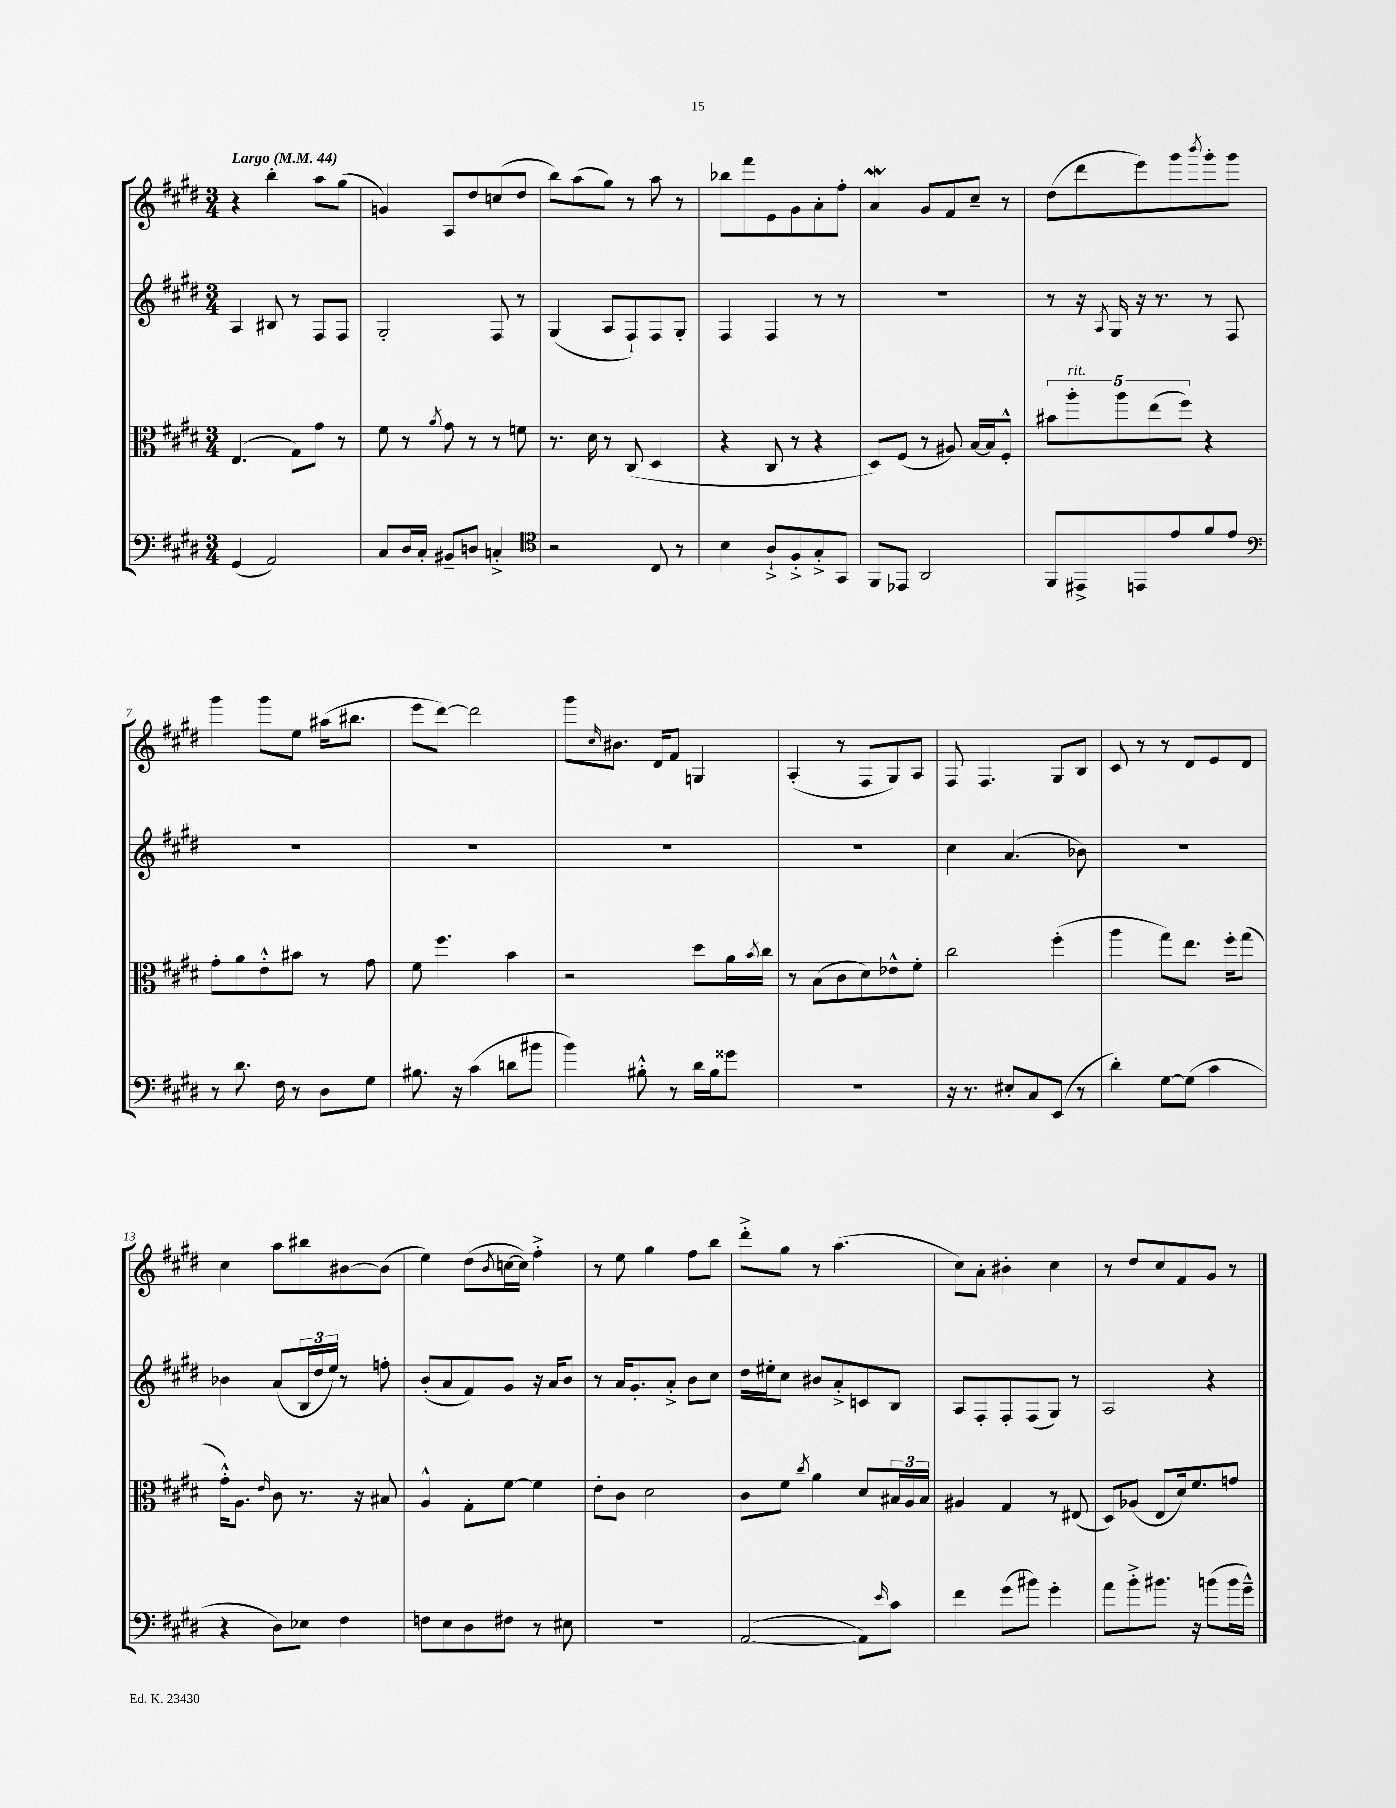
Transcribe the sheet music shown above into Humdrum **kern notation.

**kern	**kern	**kern	**kern
*part4	*part3	*part2	*part1
*staff4	*staff3	*staff2	*staff1
*clefF4	*clefC3	*clefG2	*clefG2
*k[f#c#g#d#]	*k[f#c#g#d#]	*k[f#c#g#d#]	*k[f#c#g#d#]
*M3/4	*M3/4	*M3/4	*M3/4
*MM44	*MM44	*MM44	*MM44
=1	=1	=1	=1
!	!	!	!LO:TX:a:B:t=Largo
(4GG#/	(4.E/	4A/	4r
2AA/)	.	8B#X/	4bb'\
.	8G#\L)	8r	.
.	8g#\J	8F#/L	8aa\L
.	8r	8F#/J	(8gg#\J
=2	=2	=2	=2
8C#/L	8f#\	2G#'/	4gn/)
16D#/L	8r	.	.
16C#'/JJ	.	.	.
.	8qa/	.	.
8BB#X~/L	8g#\	.	8A/L
8Dn/J	8r	.	8dd#/
4Cn'^/	8r	8F#/	(8ccn/
.	8fn\	8r	8dd#/J
=3	=3	=3	=3
*clefC4	*	*	*
2r	8.r	(4G#/	8bb\L)
.	.	.	(8aa\
.	16d#\	.	.
.	8r	8A/L	8gg#\J)
.	(8C#/	8F#`/)	8r
8C#/	4D#/	8F#/	8aa\
8r	.	8G#'/J	8r
=4	=4	=4	=4
4B\	4r	4F#/	8bb-X\L
.	.	.	8fff#\
8A`^/L	8C#/	4F#/	8e\
8F#'^/	8r	.	8g#\
8G#'^/	4r	8r	8a'\
8GG#/J	.	8r	8ff#'\J
=5	=5	=5	=5
8FF#/L	8D#/L)	2.r	4aw/
8EE-X/J	(8F#/J	.	.
2AA/	8r	.	8g#/L
.	8A#X/)	.	8f#/
.	[16B/LL	.	8cc#~/J
.	16B/J]	.	.
.	8F#'^^/J	.	8r
=6	=6	=6	=6
8FF#/L	10b#X\L	8r	(8dd#\L
!	!LO:TX:a:i:t=rit.	!	!
.	10aa'\	.	.
8EE#X^/	.	16r	8ddd#\
.	.	8qA/	.
.	.	16G#/	.
.	10aa\	.	.
8EEn/	.	16r	8eee\)
.	(10ee\	.	.
.	.	8.r	.
8e/	.	.	8ggg#\
.	10ff#\J)	.	.
.	.	.	8qbbb/
8f#/	4r	8r	8ggg#'\
8e/J	.	8F#/	8ggg#\J
!!LO:LB:g=z
=7	=7	=7	=7
*clefF4	*	*	*
8r	8g#'\L	2.r	4ggg#\
8.d#\	8a\	.	.
.	8e'^^\	.	8ggg#\L
16F#\	.	.	.
8r	8b#X\J	.	8ee\J
8D#\L	8r	.	(16aa#X\KL
.	.	.	8.bb#X\J
8G#\J	8g#\	.	.
=8	=8	=8	=8
8.B#X\	8f#\	2.r	8eee\L
.	4.ff#\	.	[8ddd#\J)
16r	.	.	.
(4c#\	.	.	2ddd#\]
8dn\L	4b\	.	.
8b#X\J	.	.	.
=9	=9	=9	=9
4b\)	2r	2.r	8ggg#\L
.	.	.	16qqcc#/
.	.	.	8.b#X\J
8B#X'^^\	.	.	.
.	.	.	16d#/KL
8r	.	.	8f#/J
16d#\LL	8dd#\L	.	4Gn/
16B#\J	.	.	.
8g##X\J	16a\L	.	.
.	8qb/	.	.
.	16cc#\JJ	.	.
=10	=10	=10	=10
2.r	8r	2.r	(4A'/
.	(8B\L	.	.
.	8c#\	.	8r
.	8d#\)	.	8F#/L
.	8e-X^^\	.	8G#/)
.	8f#'\J	.	8A/J
=11	=11	=11	=11
16r	2cc#\	4cc#\	8F#/
8.r	.	.	.
.	.	.	4.F#/
8E#X'/L	.	(4.a/	.
8C#/	.	.	.
(8EE/J	(4ff#'\	.	8G#/L
8r	.	8b-X\)	8B/J
=12	=12	=12	=12
4d#'\)	4aa\	2.r	8c#/
.	.	.	8r
[8G#\L	8gg#\L)	.	8r
(8G#\J]	8.ee\J	.	8d#/L
4c#\	.	.	8e/
.	16ff#'\KL	.	.
.	(8gg#\J	.	8d#/J
!!LO:LB:g=z
=13	=13	=13	=13
4r	16g#'^^\KL)	4b-X\	4cc#\
.	8.A\J	.	.
.	16qqe/	.	.
8D#\L)	8c#\	(8a/L	8aa\L
8E-X\J	8.r	24B/L	8bb#X\
.	.	24dd#/	.
.	.	24ee/JJ)	.
4F#\	.	8r	[8b#X\
.	16r	.	.
.	8B#X/	8ffn'\	(8b#\J]
=14	=14	=14	=14
8Fn\L	4A^^/	(8b'/L	4ee\)
8E\	.	8a/	.
8D#\	8G#'\L	8f#/)	(8dd#\L
.	.	.	8qb/
8F#X\J	[8f#\J	8g#/J	[16ccn\L
.	.	.	16cc\JJ])
8r	4f#\]	16r	4ff#'^\
.	.	16a/KL	.
8E#X\	.	8b/J	.
=15	=15	=15	=15
2.r	8e'\L	8r	8r
.	8c#\J	16a/KL	8ee\
.	.	8.g#'/	.
.	2d#\	.	4gg#\
.	.	8a'^/J	.
.	.	8b\L	8ff#\L
.	.	8cc#\J	8bb\J
=16	=16	=16	=16
([2AA/	8c#\L	16dd#\LL	8ddd#'^\L
.	.	16ee#X'\J	.
.	8f#\J	8cc#\J	8gg#\J
.	8qcc#/	.	.
.	4a\	8b#X/L	8r
.	.	8a'^/	(4.aa\
8AA\L])	8d#/L	8cn/	.
16qqe/	.	.	.
8c#\J	24B#X/L	8B/J	.
.	24A/	.	.
.	24B#/JJ	.	.
=17	=17	=17	=17
4f#\	4A#X/	8A/L	8cc#\L)
.	.	8F#'/	8a'\J
(8g#\L	4G#/	8F#'/	4b#X'\
8b#X\J)	.	(8F#/	.
4g#'\	8r	8G#/J)	4cc#\
.	(8E#X/	8r	.
=18	=18	=18	=18
8a\L	8D#/L)	2A/	8r
8b'^\	(8A-X/J	.	8dd#/L
8.b#X\J	8E/L	.	8cc#/
.	16d#/k)	.	8f#/
16r	8.f#/	.	.
(8bn\L	.	4r	8g#/J
16b\L	8gn/J	.	8r
16g#~^^\JJ)	.	.	.
==	==	==	==
*-	*-	*-	*-
